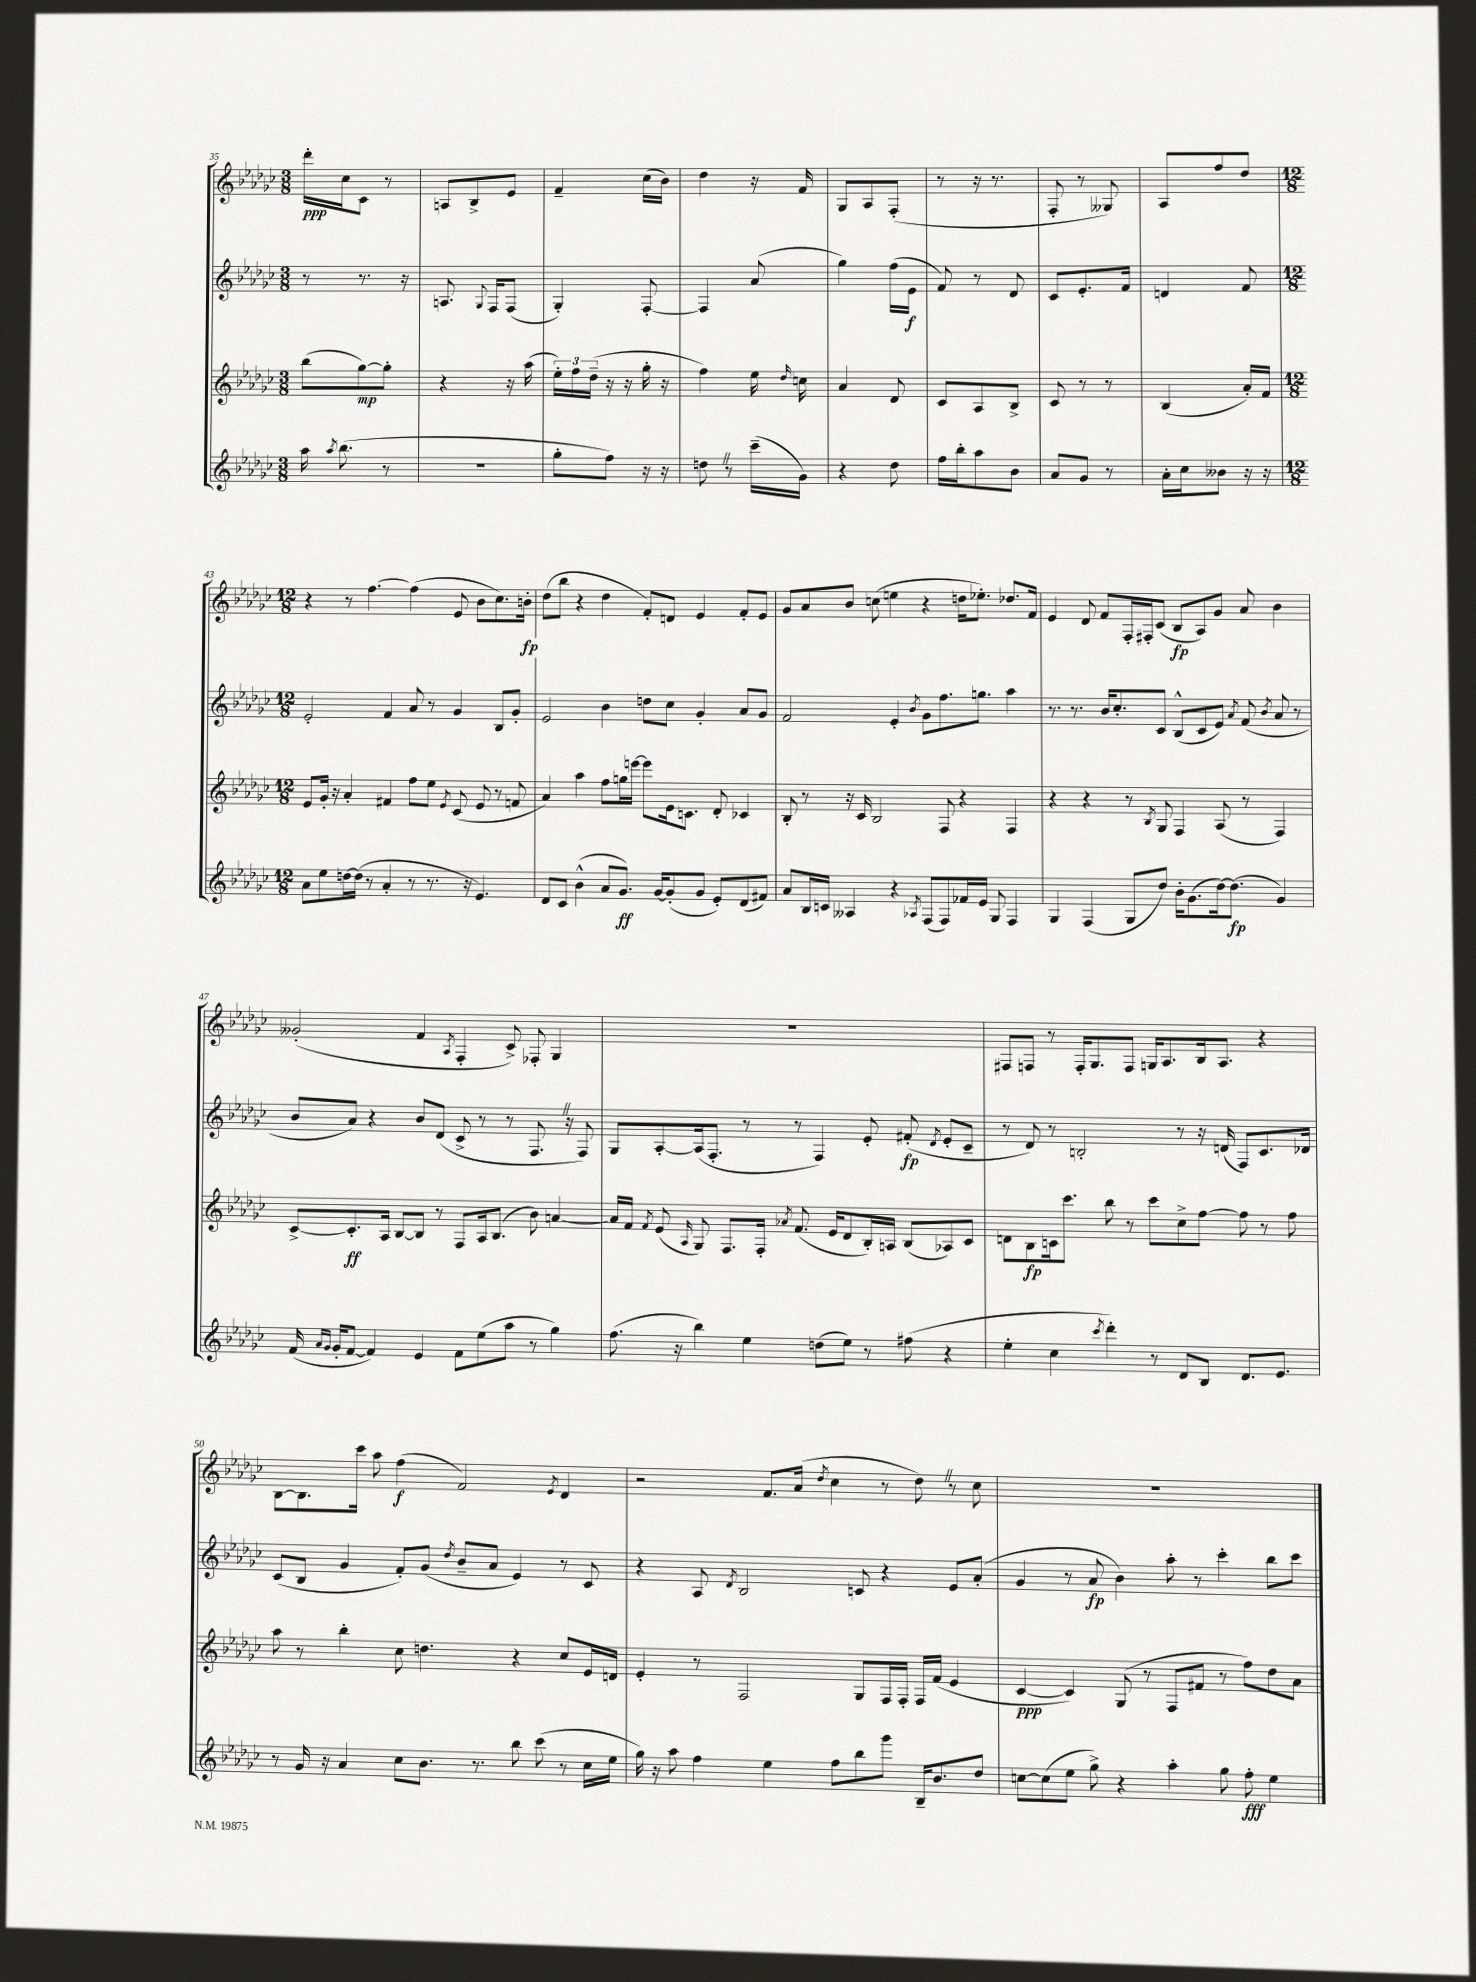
<<
\new StaffGroup <<
\new Staff = "s0" {
    \clef treble \key ges \major \numericTimeSignature \time 3/8
    \autoBeamOff des'''16[-.\ppp ces''16 ces'8] r8 |
    a8[ bes8-> ees'8] |
    f'4-- ces''16[( bes'16]) |
    des''4 r16 f'16 |
    ges8[ aes8 f8]-.( |
    r8 r16 r8. |
    f8-. r8 geses8) |
    aes8[ f''8 des''8] |
    \numericTimeSignature \time 12/8 r4 r8 f''4.~ f''4( ees'8 bes'8[ ces''8.) b'16]-.\fp |
    des''8[( bes''8] r4 des''4 f'8[-.) d'8] ees'4 f'8[-. ees'8] |
    ges'8[ aes'8 bes'8] c''8( e''4 r4 d''16[ ees''8.]-.) des''8.[ f'16] |
    ees'4 des'8 f'8[ f16-. fis16-. ces'8]( bes8[\fp aes8) ges'8] aes'8 bes'4 |
    geses'2-.( f'4 \acciaccatura { aes8 } f4-. ces'8->) fes8-. ges4 |
    R1. |
    fis8[ f8] r8 f16[-. ges8. f8] g16[ aes8. bes16 aes8.] r4 |
    bes8[~ bes8. ces'''16] aes''8 f''4\f( f'2) \acciaccatura { ees'8 } des'4 |
    r2 f'8.[ aes'16]( \acciaccatura { des''8 } ces''4 r8 des''8) \once \override BreathingSign.text = \markup { \musicglyph "scripts.caesura.straight" } \breathe r8 ces''8 |
    R1. \bar "|." |
}
\new Staff = "s1" {
    \clef treble \key ges \major \numericTimeSignature \time 3/8
    \autoBeamOff r8 r8. r16 |
    a8. \appoggiatura { ges8 } f16[ f8]( |
    ges4-.) f8~-. |
    f4 aes'8( |
    ges''4) f''16[( ees'16]\f |
    f'8) r8 des'8 |
    ces'8[ ees'8.-. f'16] |
    d'4 f'8 |
    \numericTimeSignature \time 12/8 ees'2-. f'4 aes'8 r8 ges'4 bes8[ ges'8]-. |
    ees'2 bes'4 d''8[ ces''8] ges'4-. aes'8[ ges'8] |
    f'2 ees'4-. \acciaccatura { bes'8 } ges'8[ f''8. g''8.] aes''4 |
    r8. r8. bes'16[ ces''8.-. ces'8] bes8[-^( ces'8 ees'8]) \acciaccatura { aes'8 } f'8( \acciaccatura { bes'8 } aes'8 r8 |
    bes'8[ aes'8]) r4 bes'8[ des'8]( ces'8-> r8 r8 f8. \once \override BreathingSign.text = \markup { \musicglyph "scripts.caesura.straight" } \breathe r16 f8) |
    ges8[ aes8~-. aes16( f8.]-. r8 r8 f4) ees'8-. fis'8-.\fp( \acciaccatura { des'8 } ees'8[-. ces'8]-- |
    r8 des'8) r8 b2-. r8 r16 d'16( f8[) ces'8. des'16] |
    ces'8[( bes8] ges'4 f'8[-.) ges'8]( \acciaccatura { des''8 } bes'8[-- aes'8] ees'4) r8 ces'8 |
    r4 aes8 \acciaccatura { des'8 } bes2 c'8 r4 ees'8[ aes'8]-.( |
    ges'4 r8 aes'8\fp bes'4) aes''8-. r8 ces'''4-. bes''8[ ces'''8] \bar "|." |
}
\new Staff = "s2" {
    \clef treble \key ges \major \numericTimeSignature \time 3/8
    \autoBeamOff bes''8[( ges''8~\mp) ges''8]-. |
    r4 r16 aes''16( |
    \tuplet 3/2 { ees''16[-.) f''16 des''16]--( } r16 r16 ges''16-. r16 |
    f''4) ees''16 \grace { des''16 } c''16 |
    aes'4 des'8 |
    ces'8[ aes8 bes8]-> |
    ces'8 r8 r8 |
    bes4( aes'16[-.) f'16] |
    \numericTimeSignature \time 12/8 ees'8[ ges'16]-. r16 aes'4-. fis'4 f''8[ ees''8] \acciaccatura { ees'8 } ces'8( ees'8 r8 f'8 |
    aes'4) aes''4 f''8[ g''16 e'''16]~ e'''8[ ees'16 c'8.] des'8-. ces'4 |
    bes8-. r8 r16 ces'16 bes2 f8 r4 f4 |
    r4 r4 r8 \acciaccatura { bes8 } ges8 f4 aes8( r8 f4) |
    ces'8[~-> ces'8.-.\ff aes16] bes8[~ bes8] r8 f8[ aes16 bes8.]( bes'8) a'4~ |
    a'16[ f'16] \acciaccatura { f'8 } ees'8( \grace { aes16 } ges8) f8.[ f16]-. \acciaccatura { aes'8 } f'8.( ees'16[ des'8 bes16-.) a16] bes8[( aes8) ces'8] |
    d'8[ bes8\fp c'16 ces'''8.] bes''8 r8 ces'''8[ ces''8-> f''8]~ f''8 r8 f''8 |
    aes''8 r8 bes''4-. ces''8 d''4. r4 ces''8[ ees'16 d'16] |
    ees'4-. r8 f2 ges8[ f16 f16]-. f16[ f'16]( ees'4 |
    ces'4~\ppp ces'4) ges8( r8 f8[ fis'8] r8 f''8[) des''8 aes'8] \bar "|." |
}
\new Staff = "s3" {
    \clef treble \key ges \major \numericTimeSignature \time 3/8
    \autoBeamOff aes''16 \acciaccatura { aes''8 } bes''8.( r8 |
    R4. |
    ges''8[-. f''8]) r16 r16 |
    d''8 \once \override BreathingSign.text = \markup { \musicglyph "scripts.caesura.straight" } \breathe r8 ces'''16[--( ges'16]) |
    r4 des''8 |
    f''16[ bes''16-. aes''8 bes'8] |
    aes'8[ ges'8] r8 |
    aes'16[-. ces''16 beses'8] r16 r16 |
    \numericTimeSignature \time 12/8 aes'8[ ees''8 d''16~ d''16]( r8 aes'4-. r8 r8. r16 ees'4.) |
    des'8[ ces'8] bes'4-^( aes'8[ ges'8.]\ff) ges'16[~ ges'8-.( ges'8] ees'8[-.) des'8( fis'8]) |
    aes'8[ bes16 c'16] aeses4 r4 \acciaccatura { aes8 } f8[( f8) fes'16 ees'16] ges8 f4 |
    ges4 f4( ges8[ des''8]) bes'16[-. ges'8.( des''16~) des''8.]\fp( ges'4) |
    f'16( \grace { aes'16[ ges'16] } ges'16[-. f'8]~ f'4) ees'4 f'8[ ees''8( aes''8] r8 ges''4) |
    f''8.( r16 bes''4) ees''4 d''8[( ees''8]) r8 fis''8( r4 |
    ees''4-. ces''4 \acciaccatura { ces'''8 } des'''4-.) r8 des'8[ bes8] des'8.[ ees'8.] |
    r8 ges'16 r16 aes'4 ces''8[ bes'8.] r8. bes''8 ces'''8( r8 ces''16[ ees''16] |
    ges''16) r16 aes''8 f''4 ees''4 f''8[ bes''8 ges'''8] bes16[-- bes'8. des''8] |
    c''8[~ c''8( ees''8] ges''8->) r4 aes''4-. ges''8 f''8-.\fff ees''4 \bar "|." |
}
>>
>>
\layout { \context { \Score currentBarNumber = #35 } }
